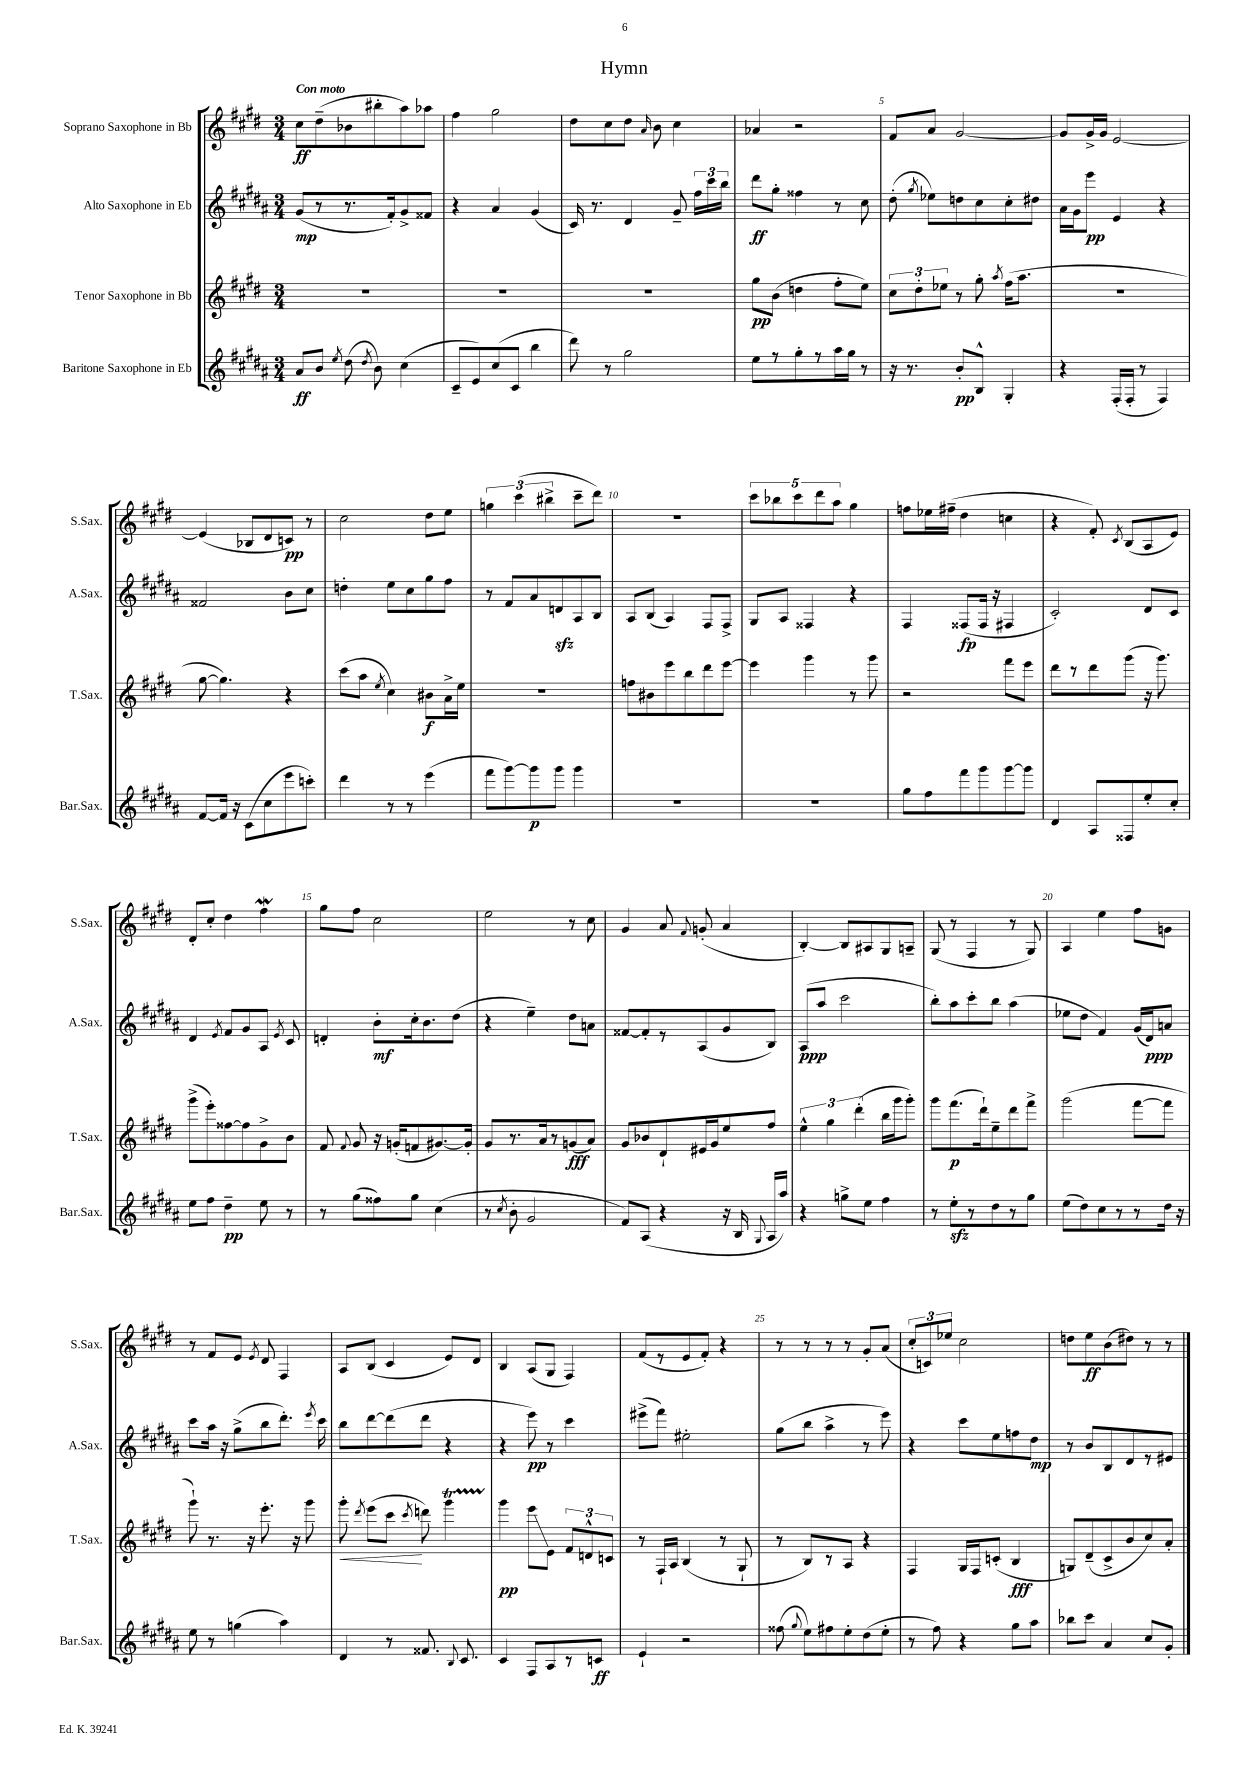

**kern	**kern	**kern	**kern
*staff4	*staff3	*staff2	*staff1
*clefG2	*clefG2	*clefG2	*clefG2
*k[f#c#g#d#a#]	*k[f#c#g#d#]	*k[f#c#g#d#a#]	*k[f#c#g#d#]
*M3/4	*M3/4	*M3/4	*M3/4
8a#	2.r	(8g#	8cc#
8b	.	8r	(8dd#~
8qee	.	.	.
(8dd#	.	8.r	8b-
8qdd#	.	.	.
8b)	.	.	8bb#'
.	.	16f#')	.
(4cc#	.	8g#^	8aa)
.	.	8f##	8aa-
=	=	=	=
8c#~	2.r	4r	4ff#
8e)	.	.	.
(8cc#	.	4a#	2gg#
8c#	.	.	.
4bb	.	(4g#	.
=	=	=	=
8ddd#)	2.r	16c#)	8dd#
.	.	8.r	.
8r	.	.	8cc#
2gg#	.	4d#	8dd#
.	.	.	16qqa
.	.	.	8b
.	.	8g#~	4cc#
.	.	24ff#	.
.	.	24ccc#	.
.	.	24bb	.
=	=	=	=
8ee	8gg#	8ddd#	4a-
8r	(8b	8gg#'	.
8gg#'	4dd	4ff##	2r
8r	.	.	.
16aa#	8ff#'	8r	.
16gg#	.	.	.
8r	8ee)	8cc#	.
=	=	=	=
16r	12cc#	(8dd#'	8f#
8.r	.	.	.
.	12dd#'	.	.
.	.	8qgg#	.
.	.	8ee-)	8a
.	12ee-	.	.
8b'	8r	8dd	[2g#
8B^^	8gg#'	8cc#	.
.	8qaa	.	.
4G#'	(16ff#	8cc#'	.
.	8.aa	.	.
.	.	8dd#	.
=	=	=	=
4r	2.r	16a#	8g#]
.	.	16g#	.
.	.	8eee	16g#^
.	.	.	16g#
(16F#'	.	4e	[2e
16F#'	.	.	.
8r	.	.	.
4F#)	.	4r	.
=	=	=	=
[8f#	[8gg#	2f##	(4e]
16f#]	4.gg#])	.	.
16r	.	.	.
(8c#	.	.	8B-
8cc#	.	.	8d#
8eee	4r	8b	8c)
8ccc')	.	8cc#	8r
=	=	=	=
4ddd#	(8ccc#	4dd'	2cc#
.	8aa	.	.
.	8qee	.	.
8r	4cc#)	8ee	.
8r	.	8cc#	.
(4eee	8b#	8gg#	8dd#
.	16a^	8ff#	8ee
.	16ee	.	.
=	=	=	=
8fff#	2.r	8r	6gg
[8ggg#)	.	8f#	.
.	.	.	(6ccc#
8ggg#]	.	8a#	.
.	.	.	6bb#^
8ggg#	.	8d	.
4ggg#	.	8A#	8ccc#~
.	.	8B	8ddd#)
=	=	=	=
2.r	8ff	8A#	2.r
.	8b#	(8B	.
.	8eee	4A#)	.
.	8bb	.	.
.	8ddd#	8F#	.
.	[8eee	8F#^	.
=	=	=	=
2.r	4eee]	8G#	10ccc#
.	.	.	10bb-
.	.	8A#	.
.	.	.	10ccc#
.	4ggg#	4F##	.
.	.	.	10ddd#
.	.	.	10aa
.	8r	4r	4gg#
.	8ggg#	.	.
=	=	=	=
8gg#	2r	4F#	8ff
8ff#	.	.	16ee-
.	.	.	(16ff#~
8fff#	.	(8F##	4dd#
8ggg#	.	16F##	.
.	.	16r	.
[8ggg#	8fff#	4F#	4cc
8ggg#]	8eee	.	.
=	=	=	=
4d#	8ddd#	2c#')	4r
.	8r	.	.
8A#	8ddd#	.	8f#')
.	.	.	8qc#
8F##	(8ggg#	.	(8B
8ee'	16r	8d#	8A
.	8.ggg#)	.	.
8cc#'	.	8c#	8e)
=	=	=	=
8ee	(8ggg#^	4d#	8d#'
8ff#	8eee')	.	8cc#'
.	.	8qe	.
4dd#~	[8ff##	8f#	4dd#
.	8ff##]	8g#	.
8ee	8g#^	8A#	4ff#
.	.	8qe	.
8r	8b	8c#	.
=	=	=	=
8r	8f#	4d'	8gg#
.	8qqf#	.	.
(8gg#	8g#	.	8ff#
8ff##)	16r	8b'	2cc#
.	(16g'	.	.
8gg#	8f	16cc#'	.
.	.	8.b	.
(4cc#	[8.g#)	.	.
.	.	(8dd#	.
.	16g#']	.	.
=	=	=	=
8r	8g#	4r	2ee
8qcc#	.	.	.
8b'	8.r	.	.
2g#	.	4ee~)	.
.	16a	.	.
.	8r	.	.
.	(8g	8dd#	8r
.	8a)	8a	8cc#
=	=	=	=
8f#)	8g#	[8f##	4g#
(8A#	8b-	8f##']	.
4r	8d#`	8r	8a
.	.	.	8qqf#
.	16e#	(8A#	(8g'
.	16g#	.	.
16r	8ee	8g#	4a
16B	.	.	.
8qqG#	.	.	.
16A#	8ff#	8B)	.
16aa#)	.	.	.
=	=	=	=
4r	6ee^^	(8A#	[4B')
.	.	8aa#	.
.	6gg#	.	.
8gg^	.	2ccc#	8B]
.	(6ddd#'	.	.
8ee	.	.	8A#
4ff#	16bb	.	8G#
.	16ggg#	.	.
.	8ggg#')	.	8A~
=	=	=	=
8r	8ggg#	8bb')	(8G#
8ee'	(8.fff#	8aa#	8r
8r	.	8ccc#'	4F#
.	16ddd#`)	.	.
8dd#	8ee~	8bb	.
8r	8ddd#	(4aa#	8r
8gg#	8fff#^	.	8G#)
=	=	=	=
(8ee	(2ggg#	8ee-	4A
8dd#)	.	8dd#	.
8cc#	.	4f#)	4ee
8r	.	.	.
8r	[8fff#	(16g#	8ff#
.	.	16d#)	.
16dd#	8fff#]	8a	8g
16r	.	.	.
=	=	=	=
8ee	8ggg#`)	8ccc#	8r
8r	8.r	16aa#	8f#
.	.	16r	.
(4gg	.	(8gg#^	8e
.	16r	.	.
.	.	.	8qe
.	8.eee'	8bb	8d#
4aa#)	.	8.ddd#')	4F#
.	16r	.	.
.	8ggg#	.	.
.	.	8qeee	.
.	.	16ccc#	.
=	=	=	=
4d#	8ggg#'	8bb	8A
.	8qddd#	.	.
.	(8eee	[8ddd#	(8B
8r	8ccc#	(8ddd#]	4c#
.	8qccc#	.	.
8.f##	8ddd)	8ddd#	.
.	4ggg#	4r	8e)
8qqB	.	.	.
8.c#	.	.	.
.	.	.	8d#
=	=	=	=
4c#	4ggg#	4r	4B
8F#	8eee	8eee)	(8A
8A#	8e	8r	8G#
8r	12f#	4ccc#	4F#)
.	12d^^	.	.
8c	.	.	.
.	12c	.	.
=	=	=	=
4e`	8r	(8eee#^	(8f#
.	16F#`	8fff#)	8r
.	16A	.	.
2r	(4B	2ee#'	8e
.	.	.	8f#')
.	8r	.	4r
.	8G#`	.	.
=	=	=	=
(8ff##	8r	(8gg#	8r
8qqgg#	.	.	.
8ee)	8B)	8bb	8r
8ff#	8r	4aa#^	8r
8ee'	8A	.	8r
(8dd#	4r	8r	8g#'
8ee'	.	8eee)	(8a
=	=	=	=
8r	4F#	4r	12cc#'
.	.	.	12c)
8ff#)	.	.	.
.	.	.	12ee-
4r	16G#	8ccc#	2cc#
.	16F#	.	.
.	(8c'	8ee	.
8gg#	4B	8ff	.
8aa#	.	8dd#	.
=	=	=	=
8bb-	8G)	8r	8dd
8ccc#	(8d#~	8b	8ee
4a#	8c#^	8B	(8b
.	8b	8d#	8dd#)
8cc#	8cc#)	8r	8r
8g#'	8a'	8e#	8r
==	==	==	==
*-	*-	*-	*-
